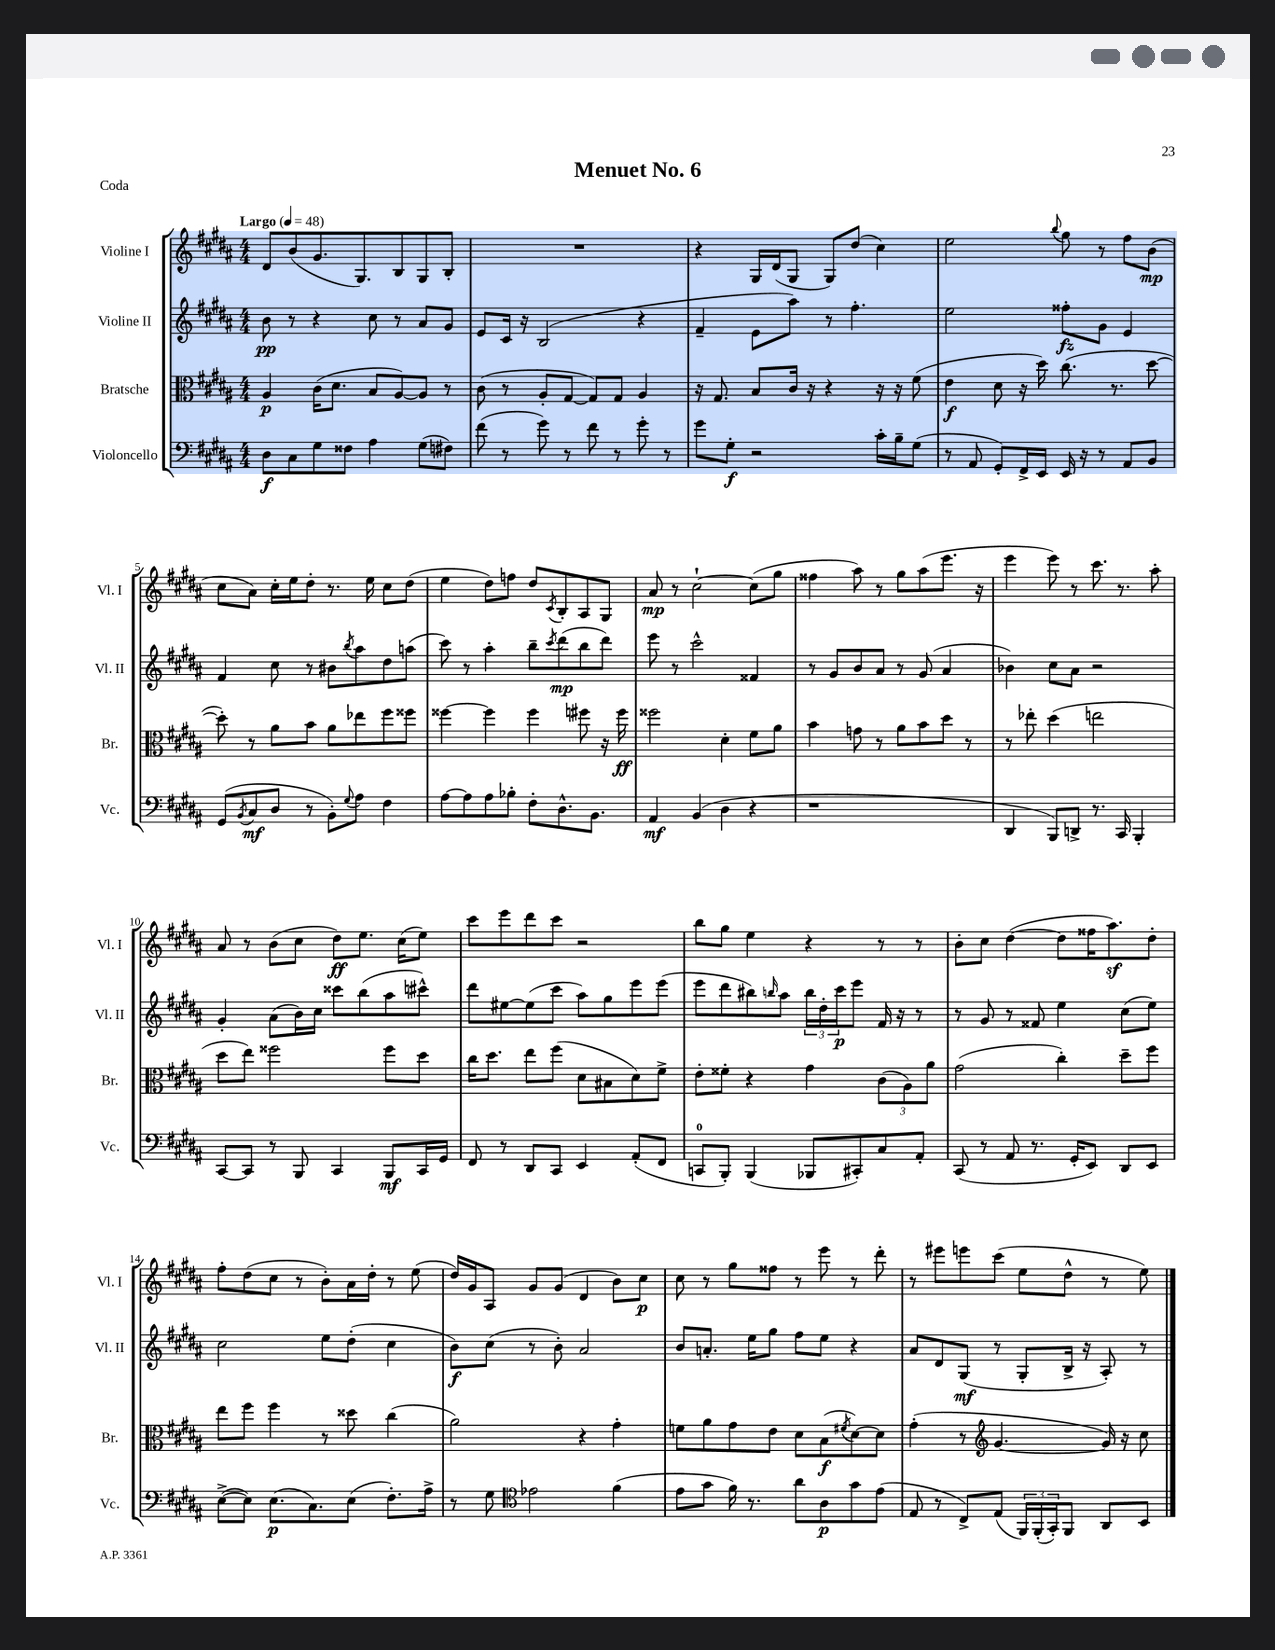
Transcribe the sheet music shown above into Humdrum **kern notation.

**kern	**dynam	**kern	**dynam	**kern	**dynam	**kern	**dynam
*part4	*part4	*part3	*part3	*part2	*part2	*part1	*part1
*staff4	*staff4	*staff3	*staff3	*staff2	*staff2	*staff1	*staff1
*I"Violoncello	*	*I"Bratsche	*	*I"Violine II	*	*I"Violine I	*
*I'Vc.	*	*I'Br.	*	*I'Vl. II	*	*I'Vl. I	*
*clefF4	*	*clefC3	*	*clefG2	*	*clefG2	*
*k[f#c#g#d#a#]	*	*k[f#c#g#d#a#]	*	*k[f#c#g#d#a#]	*	*k[f#c#g#d#a#]	*
*M4/4	*	*M4/4	*	*M4/4	*	*M4/4	*
*MM48	*	*MM48	*	*MM48	*	*MM48	*
=1	=1	=1	=1	=1	=1	=1	=1
!	!	!	!	!	!	!LO:TX:a:B:t=Largo	!
8D#\L	f	4A#/	p	8b\	pp	8d#/L	.
8C#\	.	.	.	8r	.	(8b/	.
8G#\	.	(16c#\KL	.	4r	.	8.g#/	.
.	.	8.d#\J	.	.	.	.	.
8F##X\J	.	.	.	.	.	.	.
.	.	.	.	.	.	8.G#/)	.
4A#\	.	8B/L	.	8cc#\	.	.	.
.	.	[8A#/)	.	8r	.	8B/	.
(8G#\L	.	8A#/J]	.	8a#/L	.	8G#/	.
8F#X\J)	.	8r	.	8g#/J	.	8B'/J	.
=2	=2	=2	=2	=2	=2	=2	=2
(8f#\	.	(8c#\	.	8e/L	.	1r	.
8r	.	8r	.	16c#/Jk	.	.	.
.	.	.	.	16r	.	.	.
8g#\)	.	8A#'/L	.	(2B/	.	.	.
8r	.	[8G#/J	.	.	.	.	.
8f#\	.	8G#/L])	.	.	.	.	.
8r	.	8G#/J	.	.	.	.	.
8g#'\	.	4A#/	.	4r	.	.	.
8r	.	.	.	.	.	.	.
=3	=3	=3	=3	=3	=3	=3	=3
8g#\L	.	16r	.	4f#~/	.	4r	.
.	.	8.G#/	.	.	.	.	.
8G#'\J	f	.	.	.	.	.	.
2r	.	8B/L	.	8e\L	.	16G#/LL	.
.	.	.	.	.	.	(16d#/J	.
.	.	16c#/Jk	.	8aa#\J)	.	8G#/J	.
.	.	16r	.	.	.	.	.
.	.	4r	.	8r	.	8G#/L)	.
.	.	.	.	4.ff#'\	.	(8dd#/J	.
16c#'\LL	.	16r	.	.	.	4cc#\)	.
16B~\J	.	16r	.	.	.	.	.
(8G#\J	.	(8f#\	.	.	.	.	.
=4	=4	=4	=4	=4	=4	=4	=4
8r	.	4e\	f	2ee\	.	2ee\	.
8AA#/	.	.	.	.	.	.	.
8GG#'/L)	.	8d#\	.	.	.	.	.
16FF#^/L	.	16r	.	.	.	.	.
16EE/JJ	.	16dd#\)	.	.	.	.	.
.	.	.	.	.	.	8qqbb/	.
16EE/	.	(8.cc#\	.	8ff##X'\L	fz	8gg#\	.
16r	.	.	.	.	.	.	.
8r	.	.	.	8g#\J	.	8r	.
.	.	8.r	.	.	.	.	.
8AA#/L	.	.	.	4e/	.	8ff#\L	.
8BB/J	.	[8dd#\	.	.	.	(8b\J	mp
!!LO:LB:g=z
=5	=5	=5	=5	=5	=5	=5	=5
(8GG#/L	.	8dd#'\])	.	4f#/	.	8cc#\L	.
8qBB/	.	.	.	.	.	.	.
8C#/	mf	8r	.	.	.	8a#\J)	.
8D#/J	.	8a#\L	.	8cc#\	.	16cc#'\LL	.
.	.	.	.	.	.	16ee\J	.
8r	.	8b\J	.	8r	.	8dd#'\J	.
8BB'\L)	.	8a#\L	.	8b#X\L	.	8.r	.
8qqG#/	.	.	.	8qbb/	.	.	.
8A#\J	.	8ee-X\	.	8aa#\	.	.	.
.	.	.	.	.	.	16ee\	.
4F#\	.	8ff#\	.	8dd#\	.	8cc#\L	.
.	.	8ff##X\J	.	(8aan\J	.	(8dd#\J	.
=6	=6	=6	=6	=6	=6	=6	=6
[8A#\L	.	[4ff##X\	.	8ccc#\)	.	4ee\	.
8A#\]	.	.	.	8r	.	.	.
8A#\	.	4ff##\]	.	4aa#'\	.	8dd#\L)	.
8B-X'\J	.	.	.	.	.	8ffn\J	.
8F#'\L	.	4ff##\	.	8bb~\L	.	8dd#/L	.
.	.	.	.	8qccc#/	.	8qc#/	.
8.D#^^\	.	.	.	(8ddd#\	mp	8B'/	.
.	.	8ff#X\	.	8bb\	.	8A#/	.
8.BB\J	.	.	.	.	.	.	.
.	.	16r	.	8ddd#\J)	.	8G#/J	.
.	.	16ff#\	ff	.	.	.	.
=7	=7	=7	=7	=7	=7	=7	=7
4AA#/	mf	2ff##X\	.	8eee\	.	8a#/	mp
.	.	.	.	8r	.	8r	.
(4BB/	.	.	.	2ccc#^^\	.	[2cc#`\	.
4D#\	.	4d#'\	.	.	.	.	.
4r	.	8f#\L	.	4f##X/	.	(8cc#\L]	.
.	.	8a#\J	.	.	.	8gg#\J	.
=8	=8	=8	=8	=8	=8	=8	=8
1r	.	4b\	.	8r	.	4ff##X\	.
.	.	.	.	8g#/L	.	.	.
.	.	8gn\	.	8b/	.	8aa#\)	.
.	.	8r	.	8a#/J	.	8r	.
.	.	8a#\L	.	8r	.	8gg#\L	.
.	.	8b\	.	(8g#/	.	(8aa#\	.
.	.	8dd#\J	.	4a#/	.	8.eee\J	.
.	.	8r	.	.	.	.	.
.	.	.	.	.	.	16r	.
=9	=9	=9	=9	=9	=9	=9	=9
4DD#/	.	8r	.	4b-X\)	.	4eee\	.
.	.	8ee-X'\	.	.	.	.	.
8BBB/L)	.	(4dd#\	.	8cc#\L	.	8eee\)	.
8DDn^/J	.	.	.	8a#\J	.	8r	.
8.r	.	2een\	.	2r	.	8.ccc#\	.
16CC#/	.	.	.	.	.	8.r	.
4BBB'/	.	.	.	.	.	.	.
.	.	.	.	.	.	8aa#'\	.
!!LO:LB:g=z
=10	=10	=10	=10	=10	=10	=10	=10
[8CC#/L	.	8dd#\L	.	4g#'/	.	8a#/	.
8CC#/J]	.	8ee\J)	.	.	.	8r	.
8r	.	2ff##X\	.	(8a#\L	.	(8b\L	.
8BBB/	.	.	.	16b\L)	.	8cc#\J	.
.	.	.	.	16cc#\JJ	.	.	.
4CC#/	.	.	.	8ccc##X\L	.	8dd#\L)	ff
.	.	.	.	(8bb\	.	8.ee\J	.
8BBB/L	mf	8ff##\L	.	8aa#\	.	.	.
.	.	.	.	.	.	(16cc#\KL	.
16CC#/L	.	8dd#\J	.	8ccc#X^^\J)	.	8ee\J)	.
16GG#/JJ	.	.	.	.	.	.	.
=11	=11	=11	=11	=11	=11	=11	=11
8FF#/	.	16cc#\KL	.	8ddd#\L	.	8ccc#\L	.
.	.	8.dd#\J	.	.	.	.	.
8r	.	.	.	[8ee#X\	.	8eee\	.
8DD#/L	.	8ee\L	.	(8ee#\]	.	8ddd#\	.
8CC#/J	.	(8ff#\J	.	8ccc#\J	.	8ccc#\J	.
4EE/	.	8d#\L	.	8aa#\L)	.	2r	.
.	.	8B#X\	.	8gg#\	.	.	.
(8AA#'/L	.	8d#\)	.	8eee\	.	.	.
8FF#/J	.	8f#^\J	.	(8eee\J	.	.	.
=12	=12	=12	=12	=12	=12	=12	=12
8CCn/L	.	8e'\L	.	8eee\L	.	8bb\L	.
8BBB'/J)	.	8f##X'\J	.	8ddd#\	.	8gg#\J	.
(4BBB/	.	4r	.	8bb#X\)	.	4ee\	.
.	.	.	.	16qqbbn/	.	.	.
.	.	.	.	8aa#\J	.	.	.
8BBB-X/L	.	4g#\	.	24bb\LL	.	4r	.
.	.	.	.	24dd#'\	.	.	.
.	.	.	.	24ccc#\J	p	.	.
8CC#X'/)	.	.	.	8eee\J	.	.	.
8C#/	.	(12c#\L	.	16f#/	.	8r	.
.	.	.	.	16r	.	.	.
.	.	12A#\)	.	.	.	.	.
8AA#'/J	.	.	.	8r	.	8r	.
.	.	12a#\J	.	.	.	.	.
=13	=13	=13	=13	=13	=13	=13	=13
(8CC#/	.	(2g#\	.	8r	.	8b'\L	.
8r	.	.	.	8g#/	.	8cc#\J	.
8AA#/	.	.	.	8r	.	([4dd#\	.
8.r	.	.	.	8f##X/	.	.	.
.	.	4cc#'\)	.	4ee\	.	8dd#\L]	.
16GG#'/KL	.	.	.	.	.	.	.
8EE/J)	.	.	.	.	.	16ff##X\K	.
.	.	.	.	.	.	8.aa#z\)	.
8DD#/L	.	8dd#~\L	.	(8cc#\L	.	.	.
8EE/J	.	8ff#\J	.	8ee\J)	.	8dd#'\J	.
!!LO:LB:g=z
=14	=14	=14	=14	=14	=14	=14	=14
([8E^\L	.	8ee\L	.	2cc#\	.	8ff#'\L	.
8E\J])	.	8ff#\J	.	.	.	(8dd#\	.
(8.E\L	p	4ff#\	.	.	.	8cc#\J	.
.	.	.	.	.	.	8r	.
8.C#\)	.	.	.	.	.	.	.
.	.	8r	.	8ee\L	.	8b'\L)	.
(8E\J	.	8dd##X\	.	(8dd#'\J	.	16a#\L	.
.	.	.	.	.	.	16dd#'\JJ	.
8.F#'\L)	.	(4cc#\	.	4cc#\	.	8r	.
.	.	.	.	.	.	(8ee\	.
16A#^\Jk	.	.	.	.	.	.	.
=15	=15	=15	=15	=15	=15	=15	=15
8r	.	2a#\)	.	8b\L)	f	16dd#/LL)	.
.	.	.	.	.	.	16g#/J	.
8G#\	.	.	.	(8cc#\J	.	8A#/J	.
*clefC4	*	*	*	*	*	*	*
2e-X\	.	.	.	8r	.	8g#/L	.
.	.	.	.	8b'\)	.	(8g#/J	.
.	.	4r	.	2a#/	.	4d#/	.
(4f#\	.	4g#'\	.	.	.	8b\L)	.
.	.	.	.	.	.	8cc#\J	p
=16	=16	=16	=16	=16	=16	=16	=16
8e\L	.	8fn\L	.	8b/L	.	8cc#\	.
8g#\J	.	8a#\	.	8.an'/J	.	8r	.
16f#\)	.	8g#\	.	.	.	8gg#\L	.
8.r	.	.	.	16ee\KL	.	.	.
.	.	8e\J	.	8gg#\J	.	8ff##X\J	.
8a#\L	.	8d#\L	.	8ff#\L	.	8r	.
8A#\	p	(8B\	f	8ee\J	.	8eee\	.
.	.	8qf#X/	.	.	.	.	.
8g#\	.	[8d#\)	.	4r	.	8r	.
(8e\J	.	8d#\J]	.	.	.	8ddd#'\	.
=17	=17	=17	=17	=17	=17	=17	=17
8E/	.	(4g#'\	.	8a#/L	.	8r	.
8r	.	.	.	8d#/	.	8eee#X\L	.
8C#^/L)	.	8r	.	(8G#/J	mf	8eeen\	.
*	*	*clefG2	*	*	*	*	*
(8E/J	.	[4.g#/	.	8r	.	(8ccc#\J	.
24FF#/LL)	.	.	.	8G#'/L	.	8ee\L	.
(24FF#'/	.	.	.	.	.	.	.
24GG#'/J)	.	.	.	.	.	.	.
8FF#/J	.	.	.	16B^/Jk	.	8dd#^^\J	.
.	.	.	.	16r	.	.	.
8AA#/L	.	16g#/])	.	8A#'/)	.	8r	.
.	.	16r	.	.	.	.	.
8BB/J	.	8cc#\	.	8r	.	8ee\)	.
==	==	==	==	==	==	==	==
*-	*-	*-	*-	*-	*-	*-	*-
